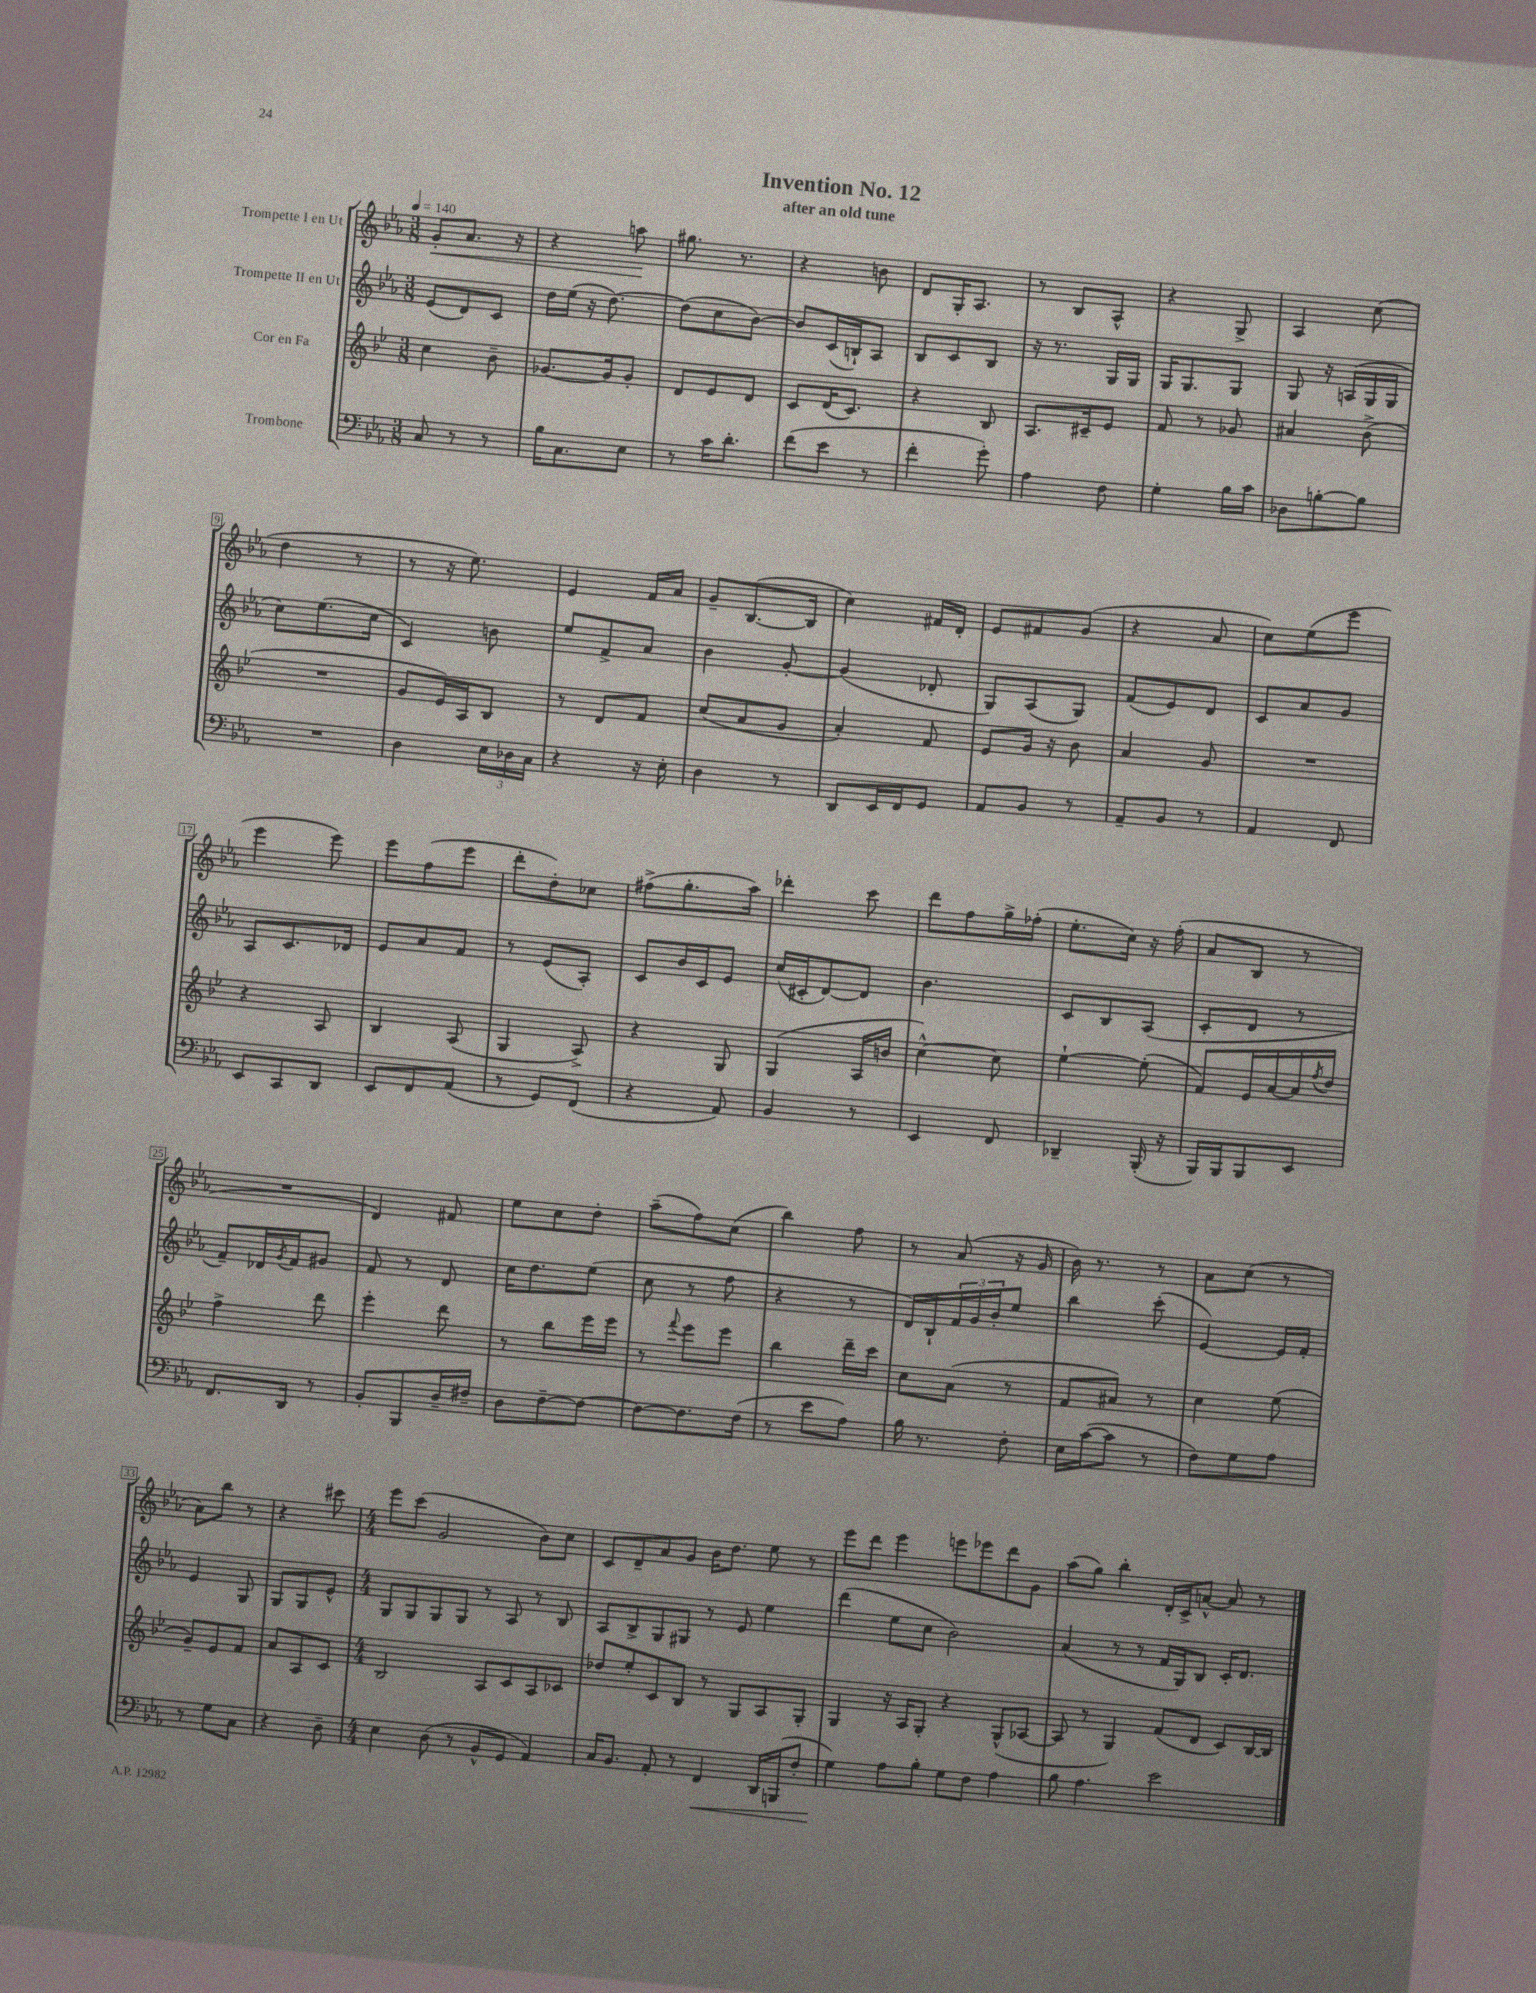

**kern	**dynam	**kern	**kern	**kern	**dynam
*part4	*part4	*part3	*part2	*part1	*part1
*staff4	*staff4	*staff3	*staff2	*staff1	*staff1
*I"Trombone	*	*I"Cor en Fa	*I"Trompette II en Ut	*I"Trompette I en Ut	*
*clefF4	*	*clefG2	*clefG2	*clefG2	*
*k[b-e-a-]	*	*k[b-e-]	*k[b-e-a-]	*k[b-e-a-]	*
*M3/8	*	*M3/8	*M3/8	*M3/8	*
*MM140	*	*MM140	*MM140	*MM140	*
=1	=1	=1	=1	=1	=1
!	!	!	!	!	!LO:HP:b
8C/	.	4cc\	(8e-/L	8g'/L	<
8r	.	.	8d/)	8.a-/J	.
8r	.	8b-~\	8c/J	.	.
.	.	.	.	16r	.
=2	=2	=2	=2	=2	=2
16B-\KL	.	[8.g-X/L	16dd\LL	4r	.
8.C\	.	.	(16ee-\JJ	.	.
.	.	.	16r	.	.
.	.	16g-/k]	[8.dd\)	.	.
8E-\J	.	8g-'/J	.	8aan\	.
.	.	.	.	.	[
=3	=3	=3	=3	=3	=3
8r	.	8d/L	(8dd\L]	8.gg#X\	.
16c\KL	.	8e-/	8cc\	.	.
8.d'\J	.	.	.	8.r	.
.	.	8d/J	[8b-\J)	.	.
=4	=4	=4	=4	=4	=4
(8f\L	.	8c/L	8b-/L]	4r	.
8e-\J	.	(16d/K	(16c/L	.	.
.	.	8.c/J)	16Bn`/J)	.	.
8r	.	.	8A-/J	8bn\	.
=5	=5	=5	=5	=5	=5
4f'\	.	4r	8B-/L	8d/L	.
.	.	.	8c/	16G'/K	.
.	.	.	.	8.A-/J	.
8g'\)	.	8B-/	8B-/J	.	.
=6	=6	=6	=6	=6	=6
4A-\	.	8.A/L	16r	8r	.
.	.	.	8.r	.	.
.	.	.	.	8B-/L	.
.	.	16c#X~/k	.	.	.
8F\	.	8e-/J	16G/LL	8A-^^/J	.
.	.	.	16G/JJ	.	.
=7	=7	=7	=7	=7	=7
4G'\	.	8f/	16G/KL	4r	.
.	.	.	8.G/	.	.
.	.	8r	.	.	.
16B-\LL	.	8g-X/	8G/J	8G^/	.
16c\JJ	.	.	.	.	.
=8	=8	=8	=8	=8	=8
8D-X\L	.	4a#X/	8G/	4A-/	.
[8Bn'\	.	.	16r	.	.
.	.	.	(16An/LL	.	.
8B\J]	.	(8b-^\	16G/	(8cc\	.
.	.	.	16G/JJ	.	.
!!LO:LB:g=z
=9	=9	=9	=9	=9	=9
4.r	.	4.r	8cc\L)	4dd\	.
.	.	.	(8.ee-\	.	.
.	.	.	.	8r	.
.	.	.	16cc\Jk	.	.
=10	=10	=10	=10	=10	=10
4D\	.	8g/L	4c/)	8r	.
.	.	16e-/L)	.	16r	.
.	.	16A/J	.	8.ee-\)	.
24E-\LL	.	8B-/J	8bn\	.	.
24D-X\	.	.	.	.	.
24C\JJ	.	.	.	.	.
=11	=11	=11	=11	=11	=11
4r	.	8r	8ee-/L	4e-/	.
.	.	8d/L	8f^/	.	.
16r	.	8f/J	8a-/J	16f/LL	.
16E-'\	.	.	.	16a-/JJ	.
=12	=12	=12	=12	=12	=12
4D\	.	(8cc/L	4b-\	8g~/L	.
.	.	8a/	.	([8.B-/	.
8r	.	8g/J	[8g'/	.	.
.	.	.	.	16B-/Jk]	.
=13	=13	=13	=13	=13	=13
8DD/L	.	4a'/)	(4g/]	4cc\)	.
16EE-/L	.	.	.	.	.
16FF/J	.	.	.	.	.
8GG/J	.	8f/	8d-X'/	16f#X/LL	.
.	.	.	.	16d'/JJ	.
=14	=14	=14	=14	=14	=14
8AA-/L	.	8e-/L	8G/L)	8e-/L	.
8BB-/J	.	16g/Jk	(8A-/	8f#X/	.
.	.	16r	.	.	.
8r	.	8b-\	8G/J)	(8g/J	.
=15	=15	=15	=15	=15	=15
8AA-~/L	.	4a/	(8f/L	4r	.
8BB-/J	.	.	8e-/)	.	.
8r	.	8g/	8d/J	8a-/	.
=16	=16	=16	=16	=16	=16
4AA-/	.	4.r	8c/L	8cc\L)	.
.	.	.	8a-/	(8ee-\	.
8FF/	.	.	8g/J	8eee-\J	.
!!LO:LB:g=z
=17	=17	=17	=17	=17	=17
8EE-/L	.	4r	8A-/L	4eee-\	.
8CC/	.	.	8.c/	.	.
8DD/J	.	8A/	.	8eee-\)	.
.	.	.	16d-X/Jk	.	.
=18	=18	=18	=18	=18	=18
8EE-/L	.	4B-/	8e-/L	8eee-\L	.
8FF/	.	.	8a-/	(8ff\	.
(8AA-/J	.	(8A/	8f/J	8eee-\J	.
=19	=19	=19	=19	=19	=19
8r	.	4G/	8r	8ddd'\L	.
8GG/L)	.	.	(8e-/L	8dd'\)	.
(8FF/J	.	8A^/)	8A-'/J)	8cc-X\J	.
=20	=20	=20	=20	=20	=20
4r	.	4r	8c/L	(8ff#X^\L	.
.	.	.	16b-/L	8.gg'\	.
.	.	.	16c/J	.	.
8AA-/)	.	8G/	8e-/J	.	.
.	.	.	.	16aa-\Jk)	.
=21	=21	=21	=21	=21	=21
4BB-/	.	(4G/	(16cc/LL	4ddd-X'\	.
.	.	.	16c#X'/J	.	.
.	.	.	[8d/)	.	.
8r	.	16A/LL	8d/J]	8ccc\	.
.	.	16bn/JJ	.	.	.
=22	=22	=22	=22	=22	=22
4EE-/	.	[4cc^^\)	4.b-\	8ddd\L	.
.	.	.	.	8ff\	.
8FF/	.	8cc\]	.	16gg^\L	.
.	.	.	.	(16ff-X'\JJ	.
=23	=23	=23	=23	=23	=23
4DD-X~/	.	[4ee-`\	8c/L	8.ee-'\L	.
.	.	.	8B-/	.	.
.	.	.	.	16cc\Jk)	.
(16BBB-'/	.	(8ee-'\]	(8A-/J	16r	.
16r	.	.	.	(16ff'\	.
=24	=24	=24	=24	=24	=24
16BBB-/LL)	.	8f/L)	8c'/L	8a-/L	.
16BBB-/J	.	.	.	.	.
8BBB-/	.	16e-/L	8d/J	8B-/J	.
.	.	[16a/	.	.	.
8EE-/J	.	16a/]	8r	8r	.
.	.	8qff/	.	.	.
.	.	16dd/JJ	.	.	.
!!LO:LB:g=z
=25	=25	=25	=25	=25	=25
8.FF/L	.	4ff^\	8f~/L)	4.r	.
.	.	.	16d-X/L	.	.
.	.	.	8qg/	.	.
16DD/Jk	.	.	16f/J	.	.
8r	.	8ddd\	8g#X/J	.	.
=26	=26	=26	=26	=26	=26
8BB-'/L	.	4eee-'\	8f/	4d/)	.
8BBB-/	.	.	8r	.	.
16D~/L	.	8ddd\	8d/	8f#X/	.
16F#X~/JJ	.	.	.	.	.
=27	=27	=27	=27	=27	=27
8D\L	.	8r	16cc\KL	8ee-\L	.
.	.	.	8.dd\	.	.
[8F~\	.	8bb-\L	.	8cc\	.
8F\J_	.	16eee-\L	(8ee-\J	8dd'\J	.
.	.	16eee-\JJ	.	.	.
=28	=28	=28	=28	=28	=28
8F\L_	.	8r	8cc\	(8aa-~\L	.
.	.	8qqfff/	.	.	.
8.F\]	.	8eee-\L	8r	8ff\)	.
.	.	8eee-\J	8ff\	(8cc\J	.
(16F\Jk	.	.	.	.	.
=29	=29	=29	=29	=29	=29
8r	.	4bb-\	4r	4bb-\)	.
8e-\L	.	.	.	.	.
8A-\J)	.	16ddd~\LL	8r	8ff\	.
.	.	16ccc\JJ	.	.	.
=30	=30	=30	=30	=30	=30
16B-\	.	8cc\L	16d/LL)	8r	.
8.r	.	.	16B-`/	.	.
.	.	(8a\J	24f/	(8a-/	.
.	.	.	24g/	.	.
.	.	.	24b-'/J	.	.
8F'\	.	8r	8ee-/J	16r	.
.	.	.	.	16g/	.
=31	=31	=31	=31	=31	=31
16E-\LL	.	8f/L	4bb-\	16b-\)	.
([16c\J	.	.	.	8.r	.
8c\J]	.	8a#X/J)	.	.	.
8r	.	8r	(8ccc'\	8r	.
=32	=32	=32	=32	=32	=32
8F\L)	.	4cc\	[4e-/)	8a-\L	.
8G\	.	.	.	(8cc\J	.
8A-\J	.	(8ee-\	16e-/LL]	8r	.
.	.	.	16f'/JJ	.	.
!!LO:LB:g=z
=33	=33	=33	=33	=33	=33
8r	.	8g~/L)	4e-/	8a-\L)	.
8G\L	.	8e-/	.	8bb-\J	.
8C\J	.	8f/J	8G/	8r	.
=34	=34	=34	=34	=34	=34
4r	.	8a/L	8G/L	4r	.
.	.	8A/	8G/	.	.
8D~\	.	8c/J	8e-^^/J	8ccc#X\	.
=35	=35	=35	=35	=35	=35
*M4/4	*	*M4/4	*M4/4	*M4/4	*
4E-\	.	2B-/	8G/L	8eee-\L	.
.	.	.	8G/	(8ccc\J	.
(8D\	.	.	8G/	2g/	.
8r	.	.	8G/J	.	.
8BB-^^/L	.	8A/L	8r	.	.
8GG/J	.	8c/	8A-/	.	.
4AA-/)	.	8A/	8r	8b-\L)	.
.	.	8c-X/J	8B-/	8cc\J	.
=36	=36	=36	=36	=36	=36
16C/KL	.	8dd-X/L	8A-/L	8c/L	.
8.BB-/J	.	.	.	.	.
.	.	8ee-'/	8B-^/	8d~/	.
8AA-'/	.	8c/	8G/	8a-/	.
8r	.	8B-/J	8G#X/J	8g/J	.
!	!LO:HP:b	!	!	!	!
4FF/	<	8r	8r	16b-\KL	.
.	.	.	.	8.dd\J	.
.	.	8G/L	8e-/	.	.
16DD/LL	.	8A/	4ee-\	8ee-\	.
(16BBBn/J	.	.	.	.	.
8F'/J	.	8G'/J	.	8r	.
=37	=37	=37	=37	=37	=37
4G\)	.	4G/	(4ddd\	8eee-\L	.
.	.	.	.	8ddd\J	.
8A-\L	[	16r	8ee-\L	4eee-\	.
.	.	16A/KL	.	.	.
8B-'\J	.	8G'/J	8cc\J	.	.
8G\L	.	4r	2b-\)	8eeen\L	.
8F\J	.	.	.	8eee-X\	.
4A-\	.	(8G^^/L	.	8ddd\	.
.	.	[8A-X/J	.	8g\J	.
=38	=38	=38	=38	=38	=38
8B-\	.	8A-/]	(4a-/	(8aa-\L	.
4.A-\	.	8r	.	8gg\J)	.
.	.	4G/)	8r	4bb-'\	.
.	.	.	8r	.	.
2e-\	.	(8f/L	16f/LL	16d'/LL	.
.	.	.	16G/J)	16c^/J	.
.	.	8d/J	8B-/J	[8an^^/J	.
.	.	8c/L)	16c'/KL	8a/]	.
.	.	.	8.d/J	.	.
.	.	[16B-/L	.	8r	.
.	.	16B-/JJ]	.	.	.
==	==	==	==	==	==
*-	*-	*-	*-	*-	*-
